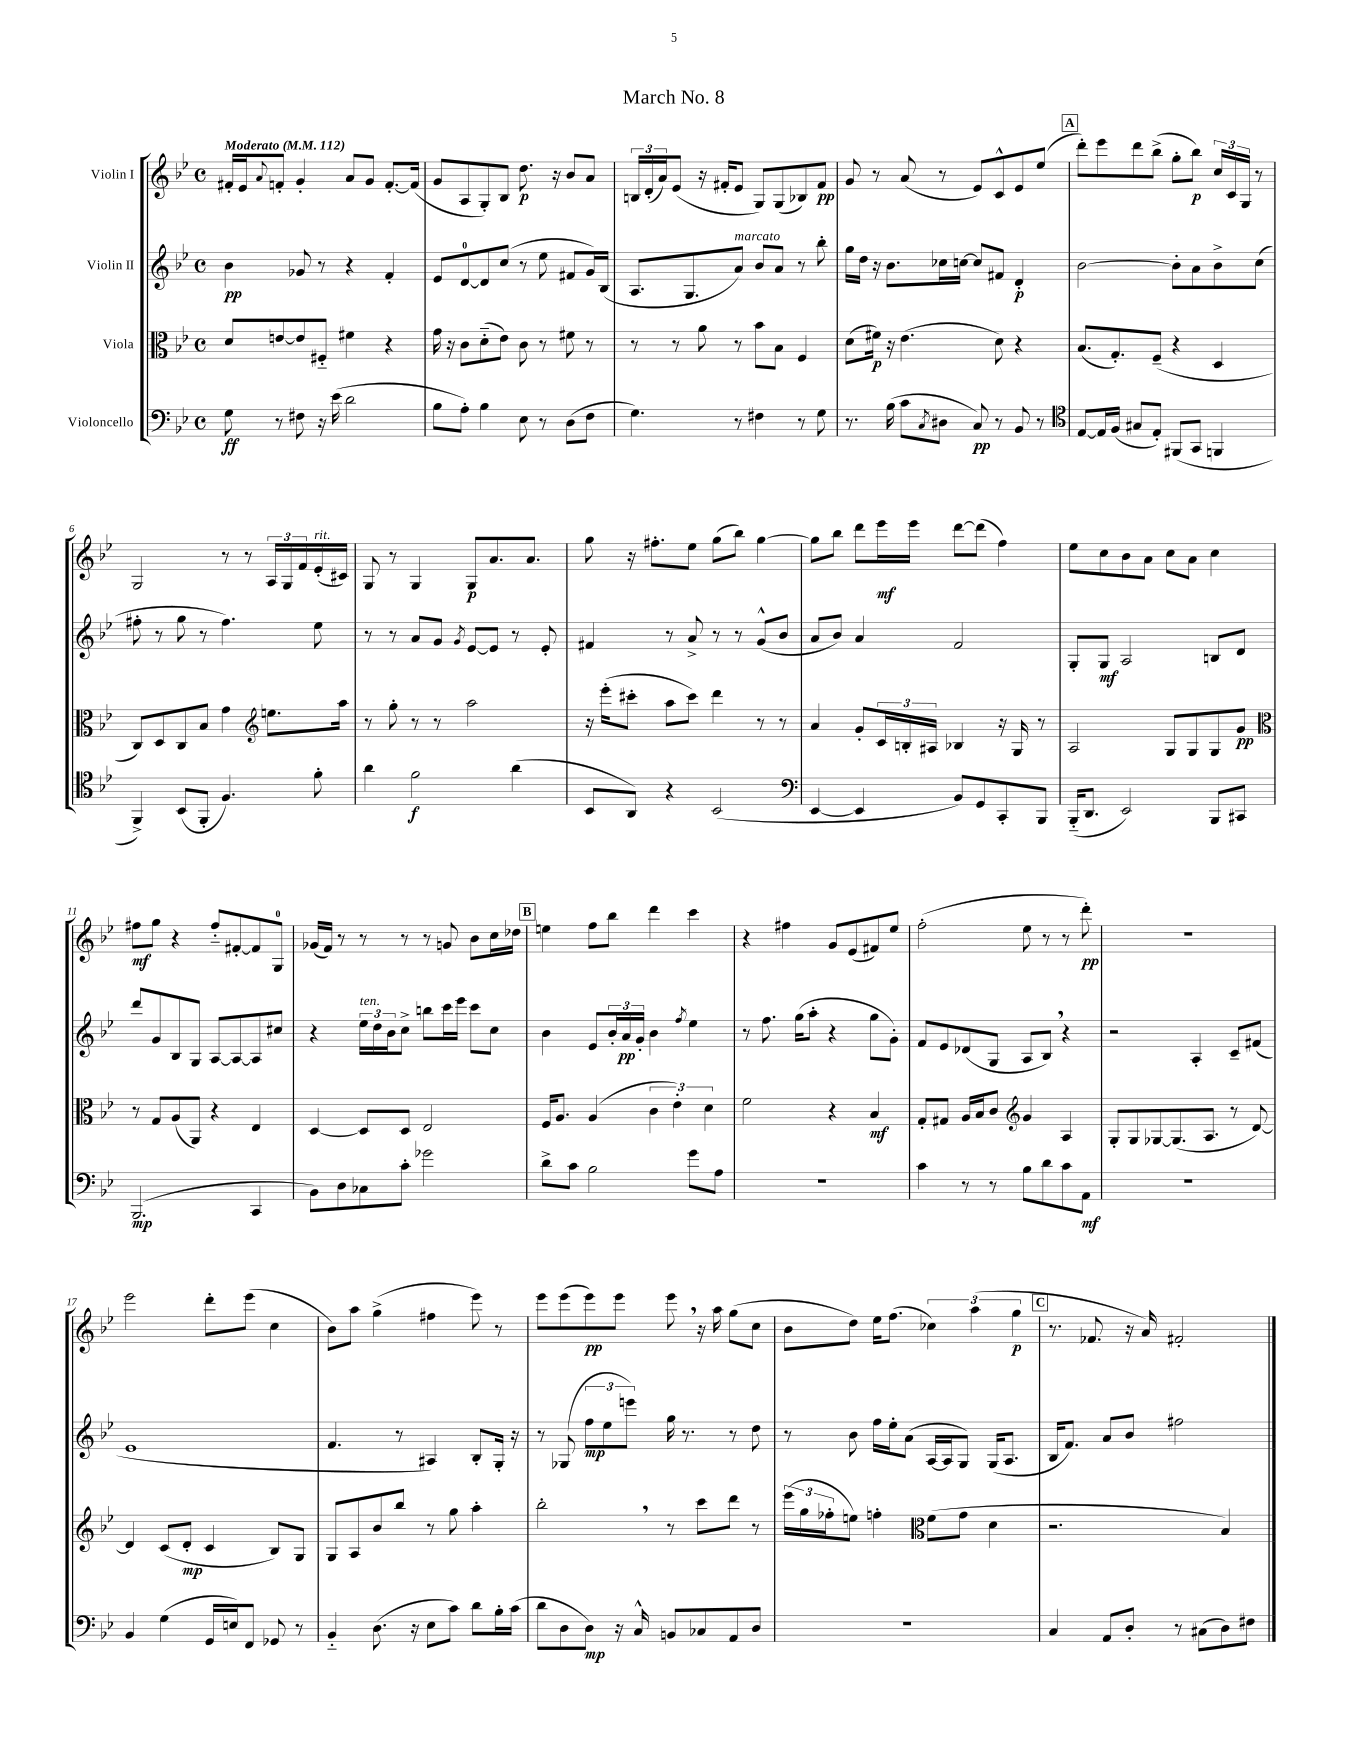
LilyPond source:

\header { title = "March No. 8" }
<<
\new StaffGroup <<
\new Staff = "s0" \with { instrumentName = "Violin I" } {
    \clef treble \key bes \major \defaultTimeSignature \time 4/4 \tempo "Moderato" 4 = 112
    fis'16-. ees'16 \appoggiatura { a'8 } f'8-. g'4-. a'8 g'8 f'8.~-. f'16( |
    g'8 a8 g8-.) bes8 d''8.\p r16 bes'8 a'8 |
    \tuplet 3/2 { b16 d'16-.( a'16) } ees'8( r16 fis'16-. ees'8 g8) g8( bes8) fis'8\pp |
    g'8 r8 a'8( r8 ees'8) c'8-^ ees'8 ees''8( |
    \mark \markup { \box "A" } d'''8-.) ees'''8 d'''8 bes''8->( g''8-. bes''8\p) \tuplet 3/2 { c''16 c'16 g16 } r8 |
    g2 r8 r8 \tuplet 3/2 { a16 g16 f'16 } ees'16-.^\markup { \italic "rit." }( cis'16) |
    g8 r8 g4 g8\p a'8. a'8. |
    g''8 r16 fis''8.-. ees''8 g''8( bes''8) g''4~ |
    g''8 bes''8 d'''8 ees'''16\mf ees'''16 d'''8~ d'''8( f''4) |
    ees''8 c''8 bes'8 a'8 c''8 a'8 c''4 |
    fis''8\mf g''8 r4 fis''8-_ fis'8~-. fis'8 g8-0 |
    ges'16( f'16) r8 r8 r8 r8 g'8 bes'8 c''16 des''16 |
    \mark \markup { \box "B" } e''4 f''8 bes''8 d'''4 c'''4 |
    r4 fis''4 g'8 ees'8( fis'8) ees''8 |
    f''2-.( ees''8 r8 r8 d'''8-.\pp) |
    R1 |
    ees'''2 d'''8-. ees'''8( c''4 |
    bes'8) a''8 g''4->( fis''4 ees'''8) r8 |
    ees'''8 ees'''8( ees'''8\pp) ees'''8 ees'''8 \breathe r16 a''16 g''8( c''8 |
    bes'8 d''8) ees''16 f''8.( \tuplet 3/2 { ces''4) a''4( g''4\p } |
    \mark \markup { \box "C" } r8. fes'8. r16 a'16) fis'2-. \bar "|." |
}
\new Staff = "s1" \with { instrumentName = "Violin II" } {
    \clef treble \key bes \major \defaultTimeSignature \time 4/4
    bes'4\pp ges'8 r8 r4 f'4-. |
    ees'8 d'8-0~ d'8 c''8( r8 ees''8 fis'8 g'16) bes16( |
    a8. g8. a'8^\markup { \italic "marcato" }) bes'8 a'8 r8 bes''8-. |
    g''16 d''16 r16 bes'8. ces''16 c''16~ c''8 fis'8 d'4-.\p |
    \mark \markup { \box "A" } bes'2~ bes'8-. a'8 bes'8-> c''8( |
    fis''8-. r8 g''8 r8 fis''4.) ees''8 |
    r8 r8 a'8 g'8 \acciaccatura { g'8 } ees'8~ ees'8 r8 ees'8-. |
    fis'4 r8 a'8-> r8 r8 g'8-^( bes'8 |
    a'8 bes'8) a'4 f'2 |
    g8-. g8\mf a2 b8 d'8 |
    d'''8 g'8 bes8 g8 a8~ a8~ a8 cis''8 |
    r4 \tuplet 3/2 { ees''16^\markup { \italic "ten." } d''16 bes'16 } c''8-> b''8 c'''16 ees'''16 c'''8 c''8 |
    \mark \markup { \box "B" } bes'4 ees'8 \tuplet 3/2 { bes'16-. a'16\pp g'16-. } bes'4 \acciaccatura { f''8 } ees''4 |
    r8 f''8. g''16( a''8-. r4 g''8 g'8-.) |
    f'8 ees'8 des'8( g8 a8 bes8) \breathe r4 |
    r2 a4-. c'8-- fis'8( |
    ees'1 |
    f'4. r8 ais4) bes8-. g16-. r16 |
    r8 ges8( \tuplet 3/2 { f''8\mp ees''8 e'''8) } g''16 r8. r8 d''8 |
    r8 bes'8 f''16 ees''16-. a'8( a16~ a16 g8) g16( a8. |
    \mark \markup { \box "C" } bes16 f'8.) a'8 bes'8 fis''2 \bar "|." |
}
\new Staff = "s2" \with { instrumentName = "Viola" } {
    \clef alto \key bes \major \defaultTimeSignature \time 4/4
    d'8 e'8~ e'8 fis8-_ fis'4 r4 |
    g'16 r16 c'8 d'8-_( ees'8) c'8 r8 fis'8 r8 |
    r8 r8 a'8 r8 bes'8 bes8 f4 |
    d'8( fis'16\p) r16 ees'4.( d'8) r4 |
    \mark \markup { \box "A" } bes8.( g8.-.) f8--( r4 d4 |
    c8) d8 c8 bes8 g'4 \clef treble e''8. a''16 |
    r8 g''8-. r8 r8 a''2 |
    r16 ees'''16-.( cis'''8-. a''8 cis'''8) d'''4 r8 r8 |
    a'4 g'8-. \tuplet 3/2 { c'16 b16-. ais16 } bes4 r16 g16 r8 |
    a2 g8 g8 g8 g'8\pp |
    \clef alto r8 g8 a8( a,8) r4 ees4 |
    d4~ d8 d8 ees2 |
    \mark \markup { \box "B" } f16 a8. a4( \tuplet 3/2 { c'4 ees'4-.) d'4 } |
    f'2 r4 bes4\mf |
    g8-. gis8 a16 bes16 c'8 \clef treble g'4 a4 |
    g8-. g8 ges8~ ges8.( a8. r8 d'8~) |
    d'4 c'8( d'8-.\mp c'4 bes8) g8 |
    g8 a8 bes'8 bes''8 r8 g''8 a''4-. |
    bes''2-. \breathe r8 c'''8 d'''8 r8 |
    \tuplet 3/2 { ees'''16( g''16 fes''16-. } e''8) f''4-. \clef alto f'8( g'8 d'4 |
    \mark \markup { \box "C" } r2. bes4) \bar "|." |
}
\new Staff = "s3" \with { instrumentName = "Violoncello" } {
    \clef bass \key bes \major \defaultTimeSignature \time 4/4
    g8\ff r8 fis8 r16 ees'16( d'2 |
    bes8 a8-.) bes4 ees8 r8 d8( f8 |
    g4.) r8 fis4 r8 g8 |
    r8. bes16( c'8 \acciaccatura { c8 } dis8 c8\pp) r8 bes,8 r8 |
    \mark \markup { \box "A" } \clef tenor ees8~ ees16 f16( gis8 ees8-.) fis,8( g,8 f,4 |
    f,4->) bes,8( f,8-. f4.) f'8-. |
    a'4 f'2\f a'4( |
    bes,8 a,8) r4 bes,2( |
    \clef bass ees,4~ ees,4 bes,8) g,8 c,8-. bes,,8 |
    bes,,16-_( d,8. ees,2) bes,,8 cis,8 |
    bes,,2.\mp( c,4 |
    bes,8) d8 ces8 c'8-. ges'2 |
    \mark \markup { \box "B" } d'8-> c'8 bes2 g'8 a8 |
    R1 |
    c'4 r8 r8 bes8 d'8 c'8 a,8\mf |
    R1 |
    bes,4 g4( g,16 e16) f,8 ges,8 r8 |
    bes,4-_ d8.( r16 ees8 c'8) d'8 bes16-. c'16( |
    d'8 d8 d8\mp) r16 c16-^ b,8 ces8 a,8 d8 |
    R1 |
    \mark \markup { \box "C" } c4 a,8 d8-. r8 cis8( d8) fis8 \bar "|." |
}
>>
>>
